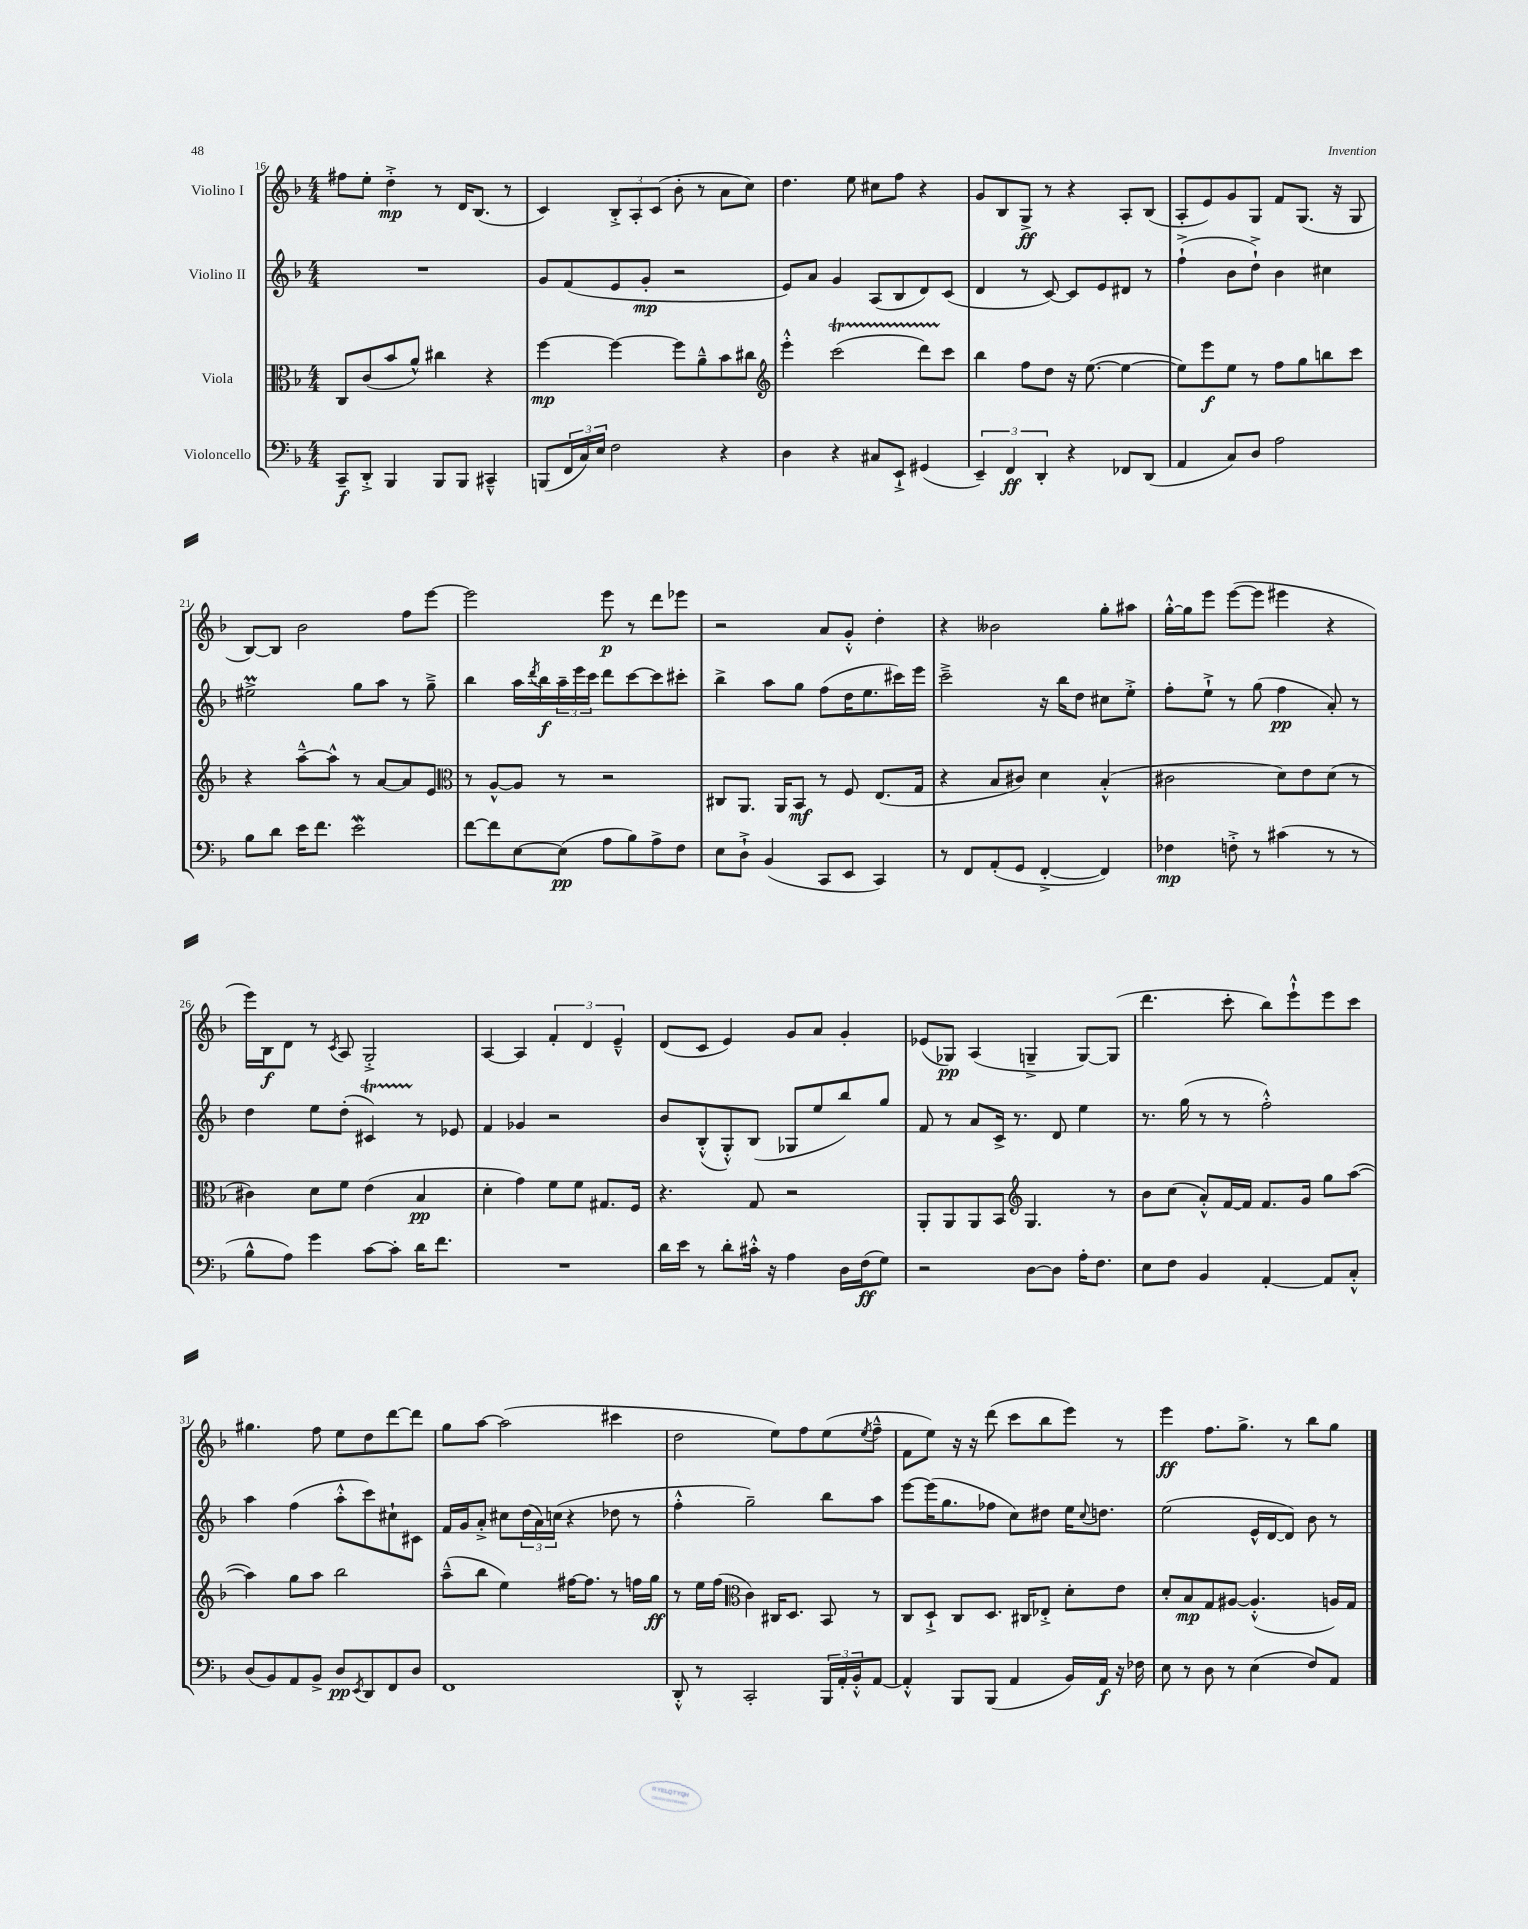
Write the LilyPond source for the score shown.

<<
\new StaffGroup <<
\new Staff = "s0" \with { instrumentName = "Violino I" } {
    \clef treble \key f \major \numericTimeSignature \time 4/4
    fis''8 e''8-. d''4-.->\mp r8 d'16 bes8.( r8 |
    c'4) \tuplet 3/2 { bes8-.-> a8-. c'8( } bes'8-. r8 a'8 c''8) |
    d''4. e''8 cis''8 f''8 r4 |
    g'8 bes8 g8->\ff r8 r4 a8-. bes8( |
    a8-. e'8) g'8 g8 f'8 g8.( r16 g8 |
    bes8~) bes8 bes'2 f''8 e'''8~ |
    e'''2 e'''8\p r8 d'''8 ees'''8 |
    r2 a'8 g'8-.-^ d''4-. |
    r4 beses'2 g''8-. ais''8 |
    g''16~-.-^ g''16 e'''8 e'''8~( e'''8 eis'''4 r4 |
    e'''16) bes16\f d'8 r8 \acciaccatura { c'8 } a8 g2-.-> |
    a4~ a4 \tuplet 3/2 { f'4-. d'4 e'4---^ } |
    d'8( c'8 e'4) g'8 a'8 g'4-. |
    ees'8( ges8\pp) a4( g4---> g8~) g8( |
    d'''4. c'''8-. bes''8) e'''8-!-^ e'''8 c'''8 |
    gis''4. f''8 e''8 d''8 d'''8~ d'''8 |
    g''8 a''8~ a''2( cis'''4 |
    d''2 e''8) f''8 e''8( \acciaccatura { e''8 } f''8---^ |
    f'8 e''8) r16 r16 d'''8( c'''8 bes''8 e'''8) r8 |
    e'''4\ff f''8. g''8.-> r8 bes''8 g''8 \bar "|." |
}
\new Staff = "s1" \with { instrumentName = "Violino II" } {
    \clef treble \key f \major \numericTimeSignature \time 4/4
    R1 |
    g'8 f'8( e'8 g'8-.\mp r2 |
    e'8) a'8 g'4 a8( bes8 d'8) c'8( |
    d'4 r8 c'8~) c'8 e'8 dis'8 r8 |
    f''4-!->( bes'8 d''8-!->) bes'4 cis''4 |
    eis''2->\prall g''8 a''8 r8 g''8---> |
    bes''4 a''16 \acciaccatura { d'''8 } bes''16\f \tuplet 3/2 { a''16-- e'''16 c'''16 } d'''8 c'''8~ c'''8 cis'''8-. |
    bes''4-> a''8 g''8 f''8( d''16 e''8. cis'''16) e'''16 |
    c'''2---> r16 bes''16 d''8 cis''8 e''8-.-> |
    f''8-. e''8-!-> r8 g''8( f''4\pp a'8-.) r8 |
    d''4 e''8 d''8-.( cis'4\startTrillSpan) r8\stopTrillSpan ees'8 |
    f'4 ges'4 r2 |
    bes'8 bes8-.-^( g8-.-^) bes8( ges8 e''8 bes''8) g''8 |
    f'8 r8 a'8 c'16-> r8. d'8 e''4 |
    r8. g''16( r8 r8 f''2-.-^) |
    a''4 f''4( a''8-.-^ c'''8) cis''8-! cis'8 |
    f'16 g'16 a'8-.-> cis''8 \tuplet 3/2 { d''16( a'16) c''16( } r4 des''8 r8 |
    f''4-.-^ g''2--) bes''8 a''8 |
    e'''8~ e'''16( g''8. fes''8 c''8) dis''8 e''16 \appoggiatura { c''8 } d''8. |
    e''2( e'16-^ d'16~ d'8) bes'8 r8 \bar "|." |
}
\new Staff = "s2" \with { instrumentName = "Viola" } {
    \clef alto \key f \major \numericTimeSignature \time 4/4
    c8 c'8( bes'8 a'8-^) cis''4 r4 |
    f''4~\mp f''4~ f''8 a'8---^ bes'8 cis''8 |
    \clef treble e'''4-.-^ c'''2\startTrillSpan( d'''8) c'''8\stopTrillSpan |
    bes''4 f''8 d''8 r16 e''8.~( e''4~ |
    e''8) e'''8\f e''8 r8 f''8 g''8 b''8 c'''8 |
    r4 a''8~---^ a''8-^ r8 a'8~ a'8 e'8 |
    \clef alto r8 a8~-^ a8 r8 r2 |
    cis8 a,8. a,16 bes,8\mf r8 f8 e8.( g16 |
    r4 bes8 cis'8) d'4 bes4-.-^( |
    cis'2 d'8) e'8 d'8( r8 |
    cis'4) d'8 f'8 e'4( bes4\pp |
    d'4-. g'4) f'8 f'8 gis8. f16 |
    r4. g8 r2 |
    a,8-. a,8 a,8 bes,8 \clef treble g4. r8 |
    bes'8 c''8( a'8-.-^) f'16~ f'16 f'8. g'16 g''8 a''8~( |
    a''4) g''8 a''8 bes''2 |
    a''8---^( bes''8 e''4) fis''16~ fis''8. r8 f''16 g''16\ff |
    r8 e''16 f''16( \clef alto c'4) cis16 d8. bes,8 r8 |
    c8 d8-!-> c8 d8. cis16 ees8-.-> d'8-. e'8 |
    d'8-. bes8\mp g8 ais8~ ais4.-.-^( a16) g16 \bar "|." |
}
\new Staff = "s3" \with { instrumentName = "Violoncello" } {
    \clef bass \key f \major \numericTimeSignature \time 4/4
    c,8--\f d,8-.-> bes,,4 bes,,8 bes,,8 cis,4---^ |
    b,,8( \tuplet 3/2 { f,16 c16) e16 } f2 r4 |
    d4 r4 cis8 e,8-!-> gis,4( |
    \tuplet 3/2 { e,4--) f,4\ff d,4-. } r4 fes,8 d,8( |
    a,4 c8) d8 a2 |
    bes8 d'8 e'16 f'8. e'2\mordent |
    f'8~ f'8 e8~ e8\pp( a8 bes8) a8-> f8 |
    e8 d8-!-> bes,4( c,8 e,8 c,4) |
    r8 f,8 a,8-.( g,8 f,4~-.-> f,4) |
    fes4\mp f8-.-> r8 cis'4( r8 r8 |
    bes8-^ a8) g'4 c'8~ c'8-. d'16 f'8. |
    R1 |
    d'16 e'16 r8 d'8-. cis'16-.-^ r16 a4 d16 f16\ff( g8) |
    r2 d8~ d8 a16-. f8. |
    e8 f8 bes,4 a,4~-. a,8 c8-.-^ |
    d8( bes,8) a,8 bes,8-> d8\pp \acciaccatura { e,8 } d,8 f,8 d8 |
    f,1 |
    d,8-.-^ r8 c,2-. \tuplet 3/2 { bes,,16 a,16-. bes,16-.-^ } a,8~ |
    a,4-.-^ bes,,8 bes,,8( a,4 bes,16) a,16\f r16 fes16 |
    e8 r8 d8 r8 e4( f8) a,8 \bar "|." |
}
>>
>>
\layout { \context { \Score currentBarNumber = #16 } }
